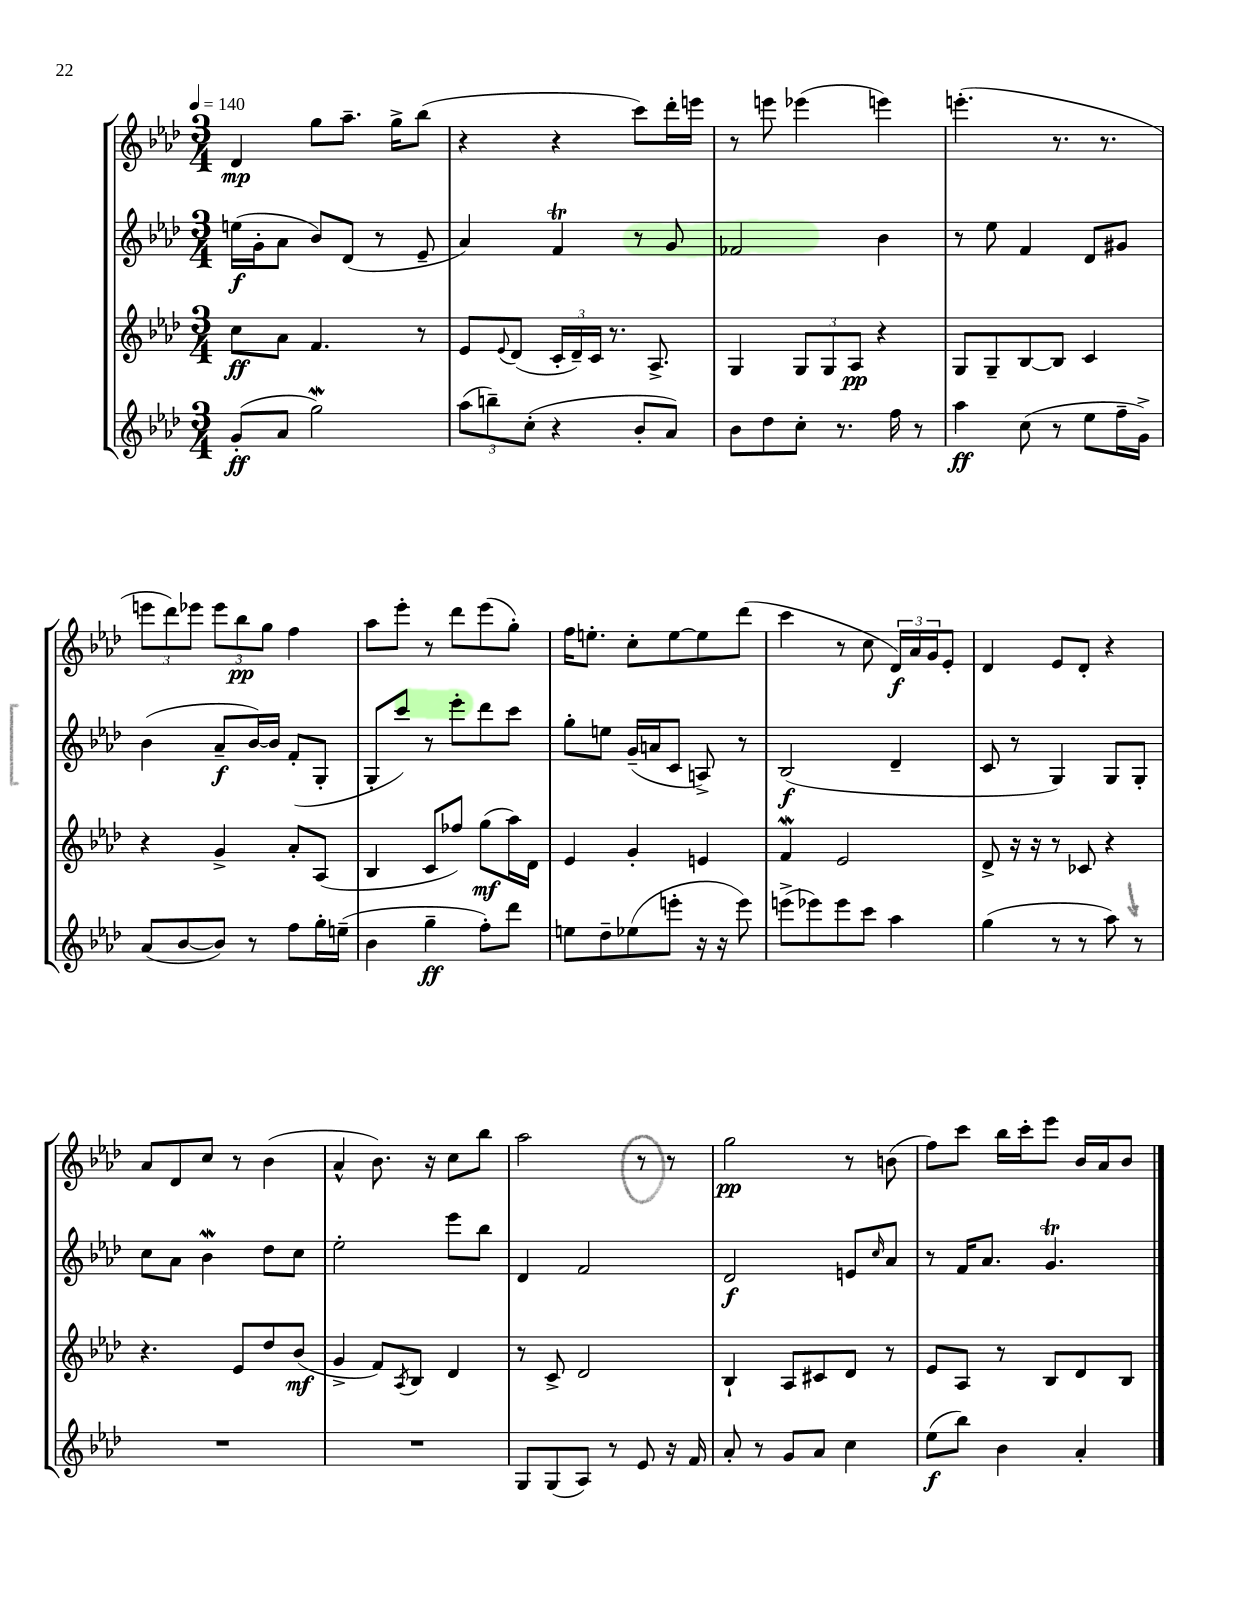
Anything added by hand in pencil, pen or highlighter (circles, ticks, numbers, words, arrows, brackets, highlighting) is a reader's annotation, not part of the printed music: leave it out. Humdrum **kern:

**kern	**kern	**kern	**kern
*staff4	*staff3	*staff2	*staff1
*clefG2	*clefG2	*clefG2	*clefG2
*k[b-e-a-d-]	*k[b-e-a-d-]	*k[b-e-a-d-]	*k[b-e-a-d-]
*M3/4	*M3/4	*M3/4	*M3/4
*MM140	*MM140	*MM140	*MM140
(8g'	8cc	(16ee	4d-
.	.	16g'	.
8a-	8a-	8a-	.
2gg)	4.f	8b-)	8gg
.	.	(8d-	8.aa-~
.	.	8r	.
.	.	.	16gg^
.	8r	8e-~	(8bb-
=	=	=	=
(12aa-	8e-	4a-)	4r
12bb~)	.	.	.
.	8qqe-	.	.
.	(8d-	.	.
(12cc'	.	.	.
4r	24c'	4f	4r
.	24d-~)	.	.
.	24c	.	.
.	8.r	.	.
8b-'	.	8r	8ccc)
.	8.A-^	.	.
8a-)	.	8g	16ddd-'
.	.	.	16eee
=	=	=	=
8b-	4G	2f-	8r
8dd-	.	.	8eee
8cc'	12G	.	(4eee-
.	12G	.	.
8.r	.	.	.
.	12A-	.	.
.	4r	4b-	4eee)
16ff	.	.	.
8r	.	.	.
=	=	=	=
4aa-	8G	8r	(4.eee'
.	8G~	8ee-	.
(8cc	[8B-	4f	.
8r	8B-]	.	8.r
8ee-	4c	8d-	.
.	.	.	8.r
16ff~	.	8g#	.
16g^)	.	.	.
=	=	=	=
(8a-	4r	(4b-	12eee
.	.	.	12ddd-)
[8b-	.	.	.
.	.	.	12eee-
8b-])	4g^	8a-~	12eee-
.	.	.	12bb-
8r	.	[16b-)	.
.	.	.	12gg
.	.	16b-]	.
8ff	8a-'	(8f'	4ff
16gg'	(8A-	8G'	.
(16ee~	.	.	.
=	=	=	=
4b-	4B-	8G'	8aa-
.	.	8ccc)	8eee-'
4gg~	8c	8r	8r
.	8ff-)	8eee-'	8ddd-
8ff')	(8gg	8ddd-	(8eee-
8ddd-	16aa-)	8ccc	8gg')
.	16d-	.	.
=	=	=	=
8ee	4e-	8gg'	16ff
.	.	.	8.ee'
8dd-~	.	8ee	.
(8ee-	4g'	(16g~	8cc'
.	.	16a	.
8eee'	.	8c	[8ee
16r	4e	8A^)	8ee]
16r	.	.	.
8eee)	.	8r	(8ddd-
=	=	=	=
(8eee^	4f	(2B-	4ccc
8eee-)	.	.	.
8eee-	2e-	.	8r
8ccc	.	.	8cc
4aa-	.	4d-~	24d-)
.	.	.	24a-
.	.	.	24g
.	.	.	8e-'
=	=	=	=
(4gg	8d-^	8c	4d-
.	16r	8r	.
.	16r	.	.
8r	8r	4G)	8e-
8r	8c-	.	8d-'
8aa-)	4r	8G	4r
8r	.	8G'	.
=	=	=	=
2.r	4.r	8cc	8a-
.	.	8a-	8d-
.	.	4b-	8cc
.	8e-	.	8r
.	8dd-	8dd-	(4b-
.	(8b-	8cc	.
=	=	=	=
2.r	4g^	2ee-'	4a-^^
.	8f)	.	8.b-)
.	8qA-	.	.
.	8B-	.	.
.	.	.	16r
.	4d-	8eee-	8cc
.	.	8bb-	8bb-
=	=	=	=
8G	8r	4d-	2aa-
(8G	8c^	.	.
8A-)	2d-	2f	.
8r	.	.	.
8e-	.	.	8r
16r	.	.	8r
16f	.	.	.
=	=	=	=
8a-'	4B-`	2d-	2gg
8r	.	.	.
8g	8A-	.	.
8a-	8c#	.	.
4cc	8d-	8e	8r
.	.	16qqcc	.
.	8r	8a-	(8b
=	=	=	=
(8ee-	8e-	8r	8ff)
8bb-)	8A-	16f	8ccc
.	.	8.a-	.
4b-	8r	.	16bb-
.	.	.	16ccc'
.	8B-	4.g	8eee-
4a-'	8d-	.	16b-
.	.	.	16a-
.	8B-	.	8b-
==	==	==	==
*-	*-	*-	*-
